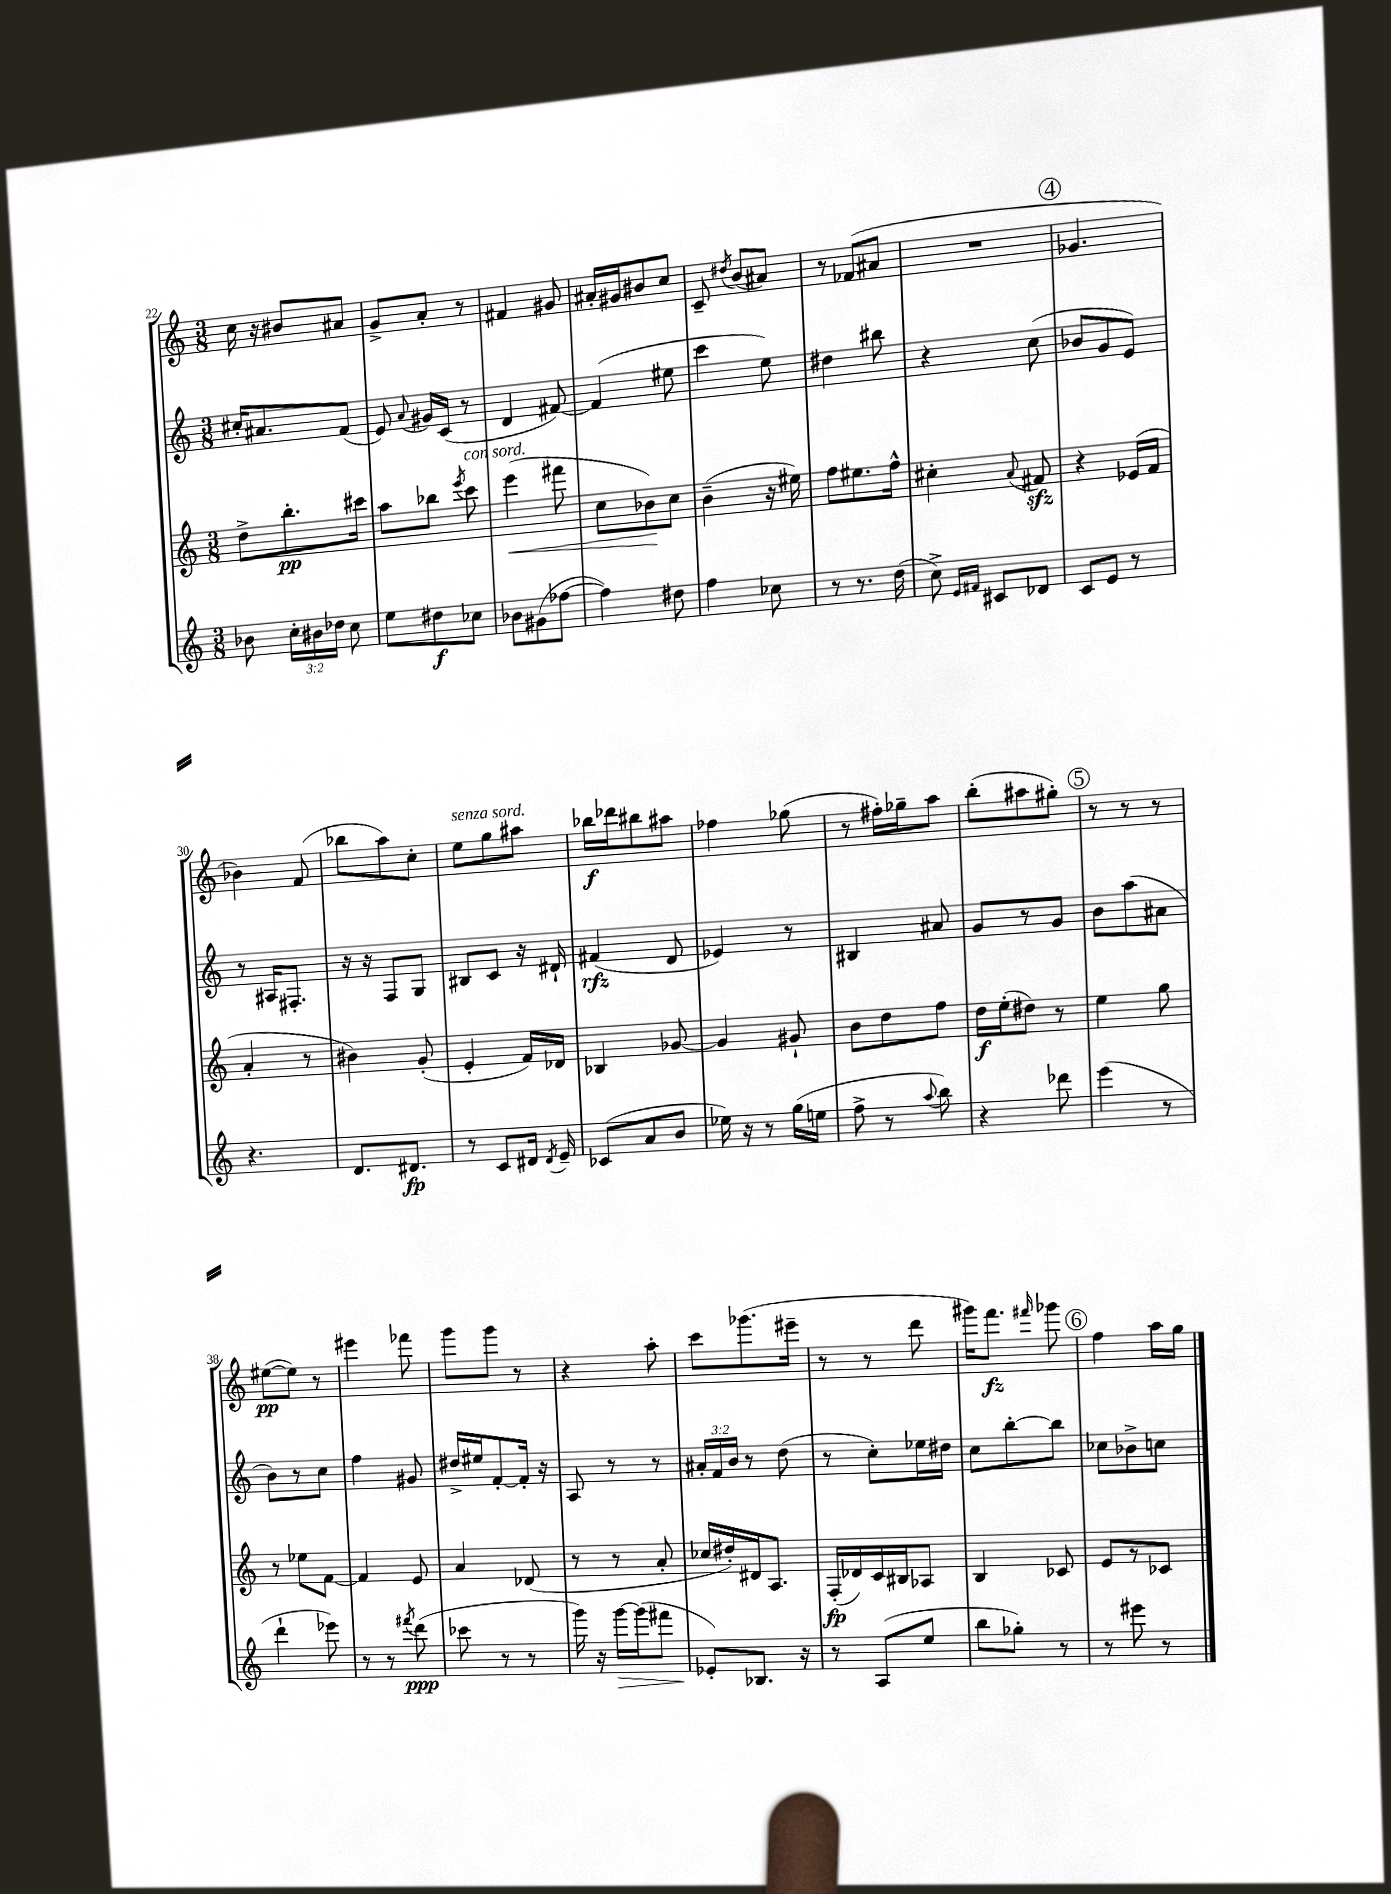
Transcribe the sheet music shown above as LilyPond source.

<<
\new StaffGroup <<
\new Staff = "s0" {
    \clef treble \key c \major \numericTimeSignature \time 3/8
    \autoBeamOff c''16 r16 bis'8[ ais'8] |
    g'8[-> a'8]-. r8 |
    fis'4 gis'8 |
    ais'16[-. gis'16 bis'8 c''8] |
    c'8-- \acciaccatura { dis''8 } b'8[( ais'8]) |
    r8 fes'8[( ais'8] |
    R4. |
    \mark \markup { \circle "4" } ges'4. |
    bes'4) f'8( |
    bes''8[ a''8) c''8]-. |
    e''8[^\markup { \italic "senza sord." } g''8 ais''8] |
    bes''16[\f des'''16 bis''8 ais''8] |
    fes''4 ges''8( |
    r8 fis''16[-.) ges''16-- a''8] |
    b''8[-.( ais''8 gis''8]-.) |
    \mark \markup { \circle "5" } r8 r8 r8 |
    eis''8[~\pp( eis''8]) r8 |
    eis'''4 fes'''8 |
    g'''8[ g'''8] r8 |
    r4 a''8-. |
    c'''8[ ges'''8.( eis'''16]-- |
    r8 r8 d'''8 |
    gis'''16[) f'''8.]\fz \grace { fis'''16 } ges'''8 |
    \mark \markup { \circle "6" } f''4 a''16[ g''16] \bar "|." |
}
\new Staff = "s1" {
    \clef treble \key c \major \numericTimeSignature \time 3/8 \override Staff.TupletNumber.text = #tuplet-number::calc-fraction-text
    \autoBeamOff cis''16[-. ais'8. f'8]( |
    e'8) \appoggiatura { a'8 } gis'16[ c'16]( r8 |
    d'4 fis'8~) |
    fis'4( eis''8 |
    c'''4 e''8) |
    dis''4 bis''8 |
    r4 c''8( |
    \mark \markup { \circle "4" } bes'8[ g'8 e'8]) |
    r8 ais16[ fis8.]-. |
    r16 r16 f8[ g8] |
    bis8[ c'8] r16 dis'16-! |
    fis'4\rfz( d'8 |
    ees'4) r8 |
    bis4 ais'8 |
    g'8[ r8 g'8] |
    \mark \markup { \circle "5" } b'8[ a''8( ais'8] |
    b'8[) r8 c''8] |
    f''4 gis'8 |
    dis''16[-> eis''16 f'8~-. f'16]-. r16 |
    a8 r8 r8 |
    \tuplet 3/2 { ais'16[-. f'16 b'16] } r8 d''8( |
    r8 c''8[-.) ees''16 dis''16] |
    c''8[ b''8~-. b''8] |
    \mark \markup { \circle "6" } ces''8[ bes'8-> c''8] \bar "|." |
}
\new Staff = "s2" {
    \clef treble \key c \major \numericTimeSignature \time 3/8
    \autoBeamOff d''8[-> b''8.-.\pp cis'''16] |
    a''8[ bes''8] \acciaccatura { e'''8 } c'''8^\markup { \italic "con sord." } |
    e'''4\<( fis'''8 |
    c''8[ bes'8\!) c''8] |
    b'4--( r16 eis''16) |
    f''8[ eis''8. f''16]-^ |
    cis''4-. \appoggiatura { a'8 } fis'8\sfz |
    \mark \markup { \circle "4" } r4 ees'16[( f'16] |
    a'4-. r8 |
    bis'4) g'8-.( |
    e'4-. f'16[) des'16] |
    bes4 ges'8~ |
    ges'4 gis'8-! |
    b'8[ d''8 f''8] |
    d''16[\f e''16-.( dis''8]) r8 |
    \mark \markup { \circle "5" } e''4 g''8 |
    r8 ees''8[ f'8]~ |
    f'4 e'8 |
    a'4 des'8( |
    r8 r8 a'8-. |
    ces''16[ dis''16-.) dis'16 a8.] |
    f16[-.\fp( des'16) c'16 bis16 aes8] |
    b4 ces'8 |
    \mark \markup { \circle "6" } e'8[ r8 ces'8] \bar "|." |
}
\new Staff = "s3" {
    \clef treble \key c \major \numericTimeSignature \time 3/8 \override Staff.TupletNumber.text = #tuplet-number::calc-fraction-text
    \autoBeamOff bes'8 \tuplet 3/2 { c''16[-. bis'16 des''16] } c''8 |
    e''8[ dis''8\f ces''8] |
    bes'8[ gis'8( fes''8]~ |
    fes''4) dis''8 |
    f''4 ces''8 |
    r8 r8. d''16( |
    c''8->) \grace { e'16[ fis'16] } cis'8[ des'8] |
    \mark \markup { \circle "4" } c'8[ e'8] r8 |
    r4. |
    d'8.[ dis'8.]\fp |
    r8 c'8[ dis'16] \acciaccatura { dis'8 } e'16-- |
    ces'8[( a'8 b'8] |
    ees''16) r16 r8 g''16[( e''16] |
    f''8-> r8 \appoggiatura { a''8 } b''8) |
    r4 des'''8 |
    \mark \markup { \circle "5" } e'''4( r8 |
    d'''4-! ees'''8) |
    r8 r8 \acciaccatura { fis'''8 } d'''8\ppp( |
    ces'''8 r8 r8 |
    g'''16) r16 g'''16[~\> g'''16( fis'''8] |
    ees'8[-.\!) bes8.] r16 |
    r8 a8[( e''8] |
    b''8[ ges''8]-.) r8 |
    \mark \markup { \circle "6" } r8 eis'''8 r8 \bar "|." |
}
>>
>>
\layout { \context { \Score currentBarNumber = #22 } }
